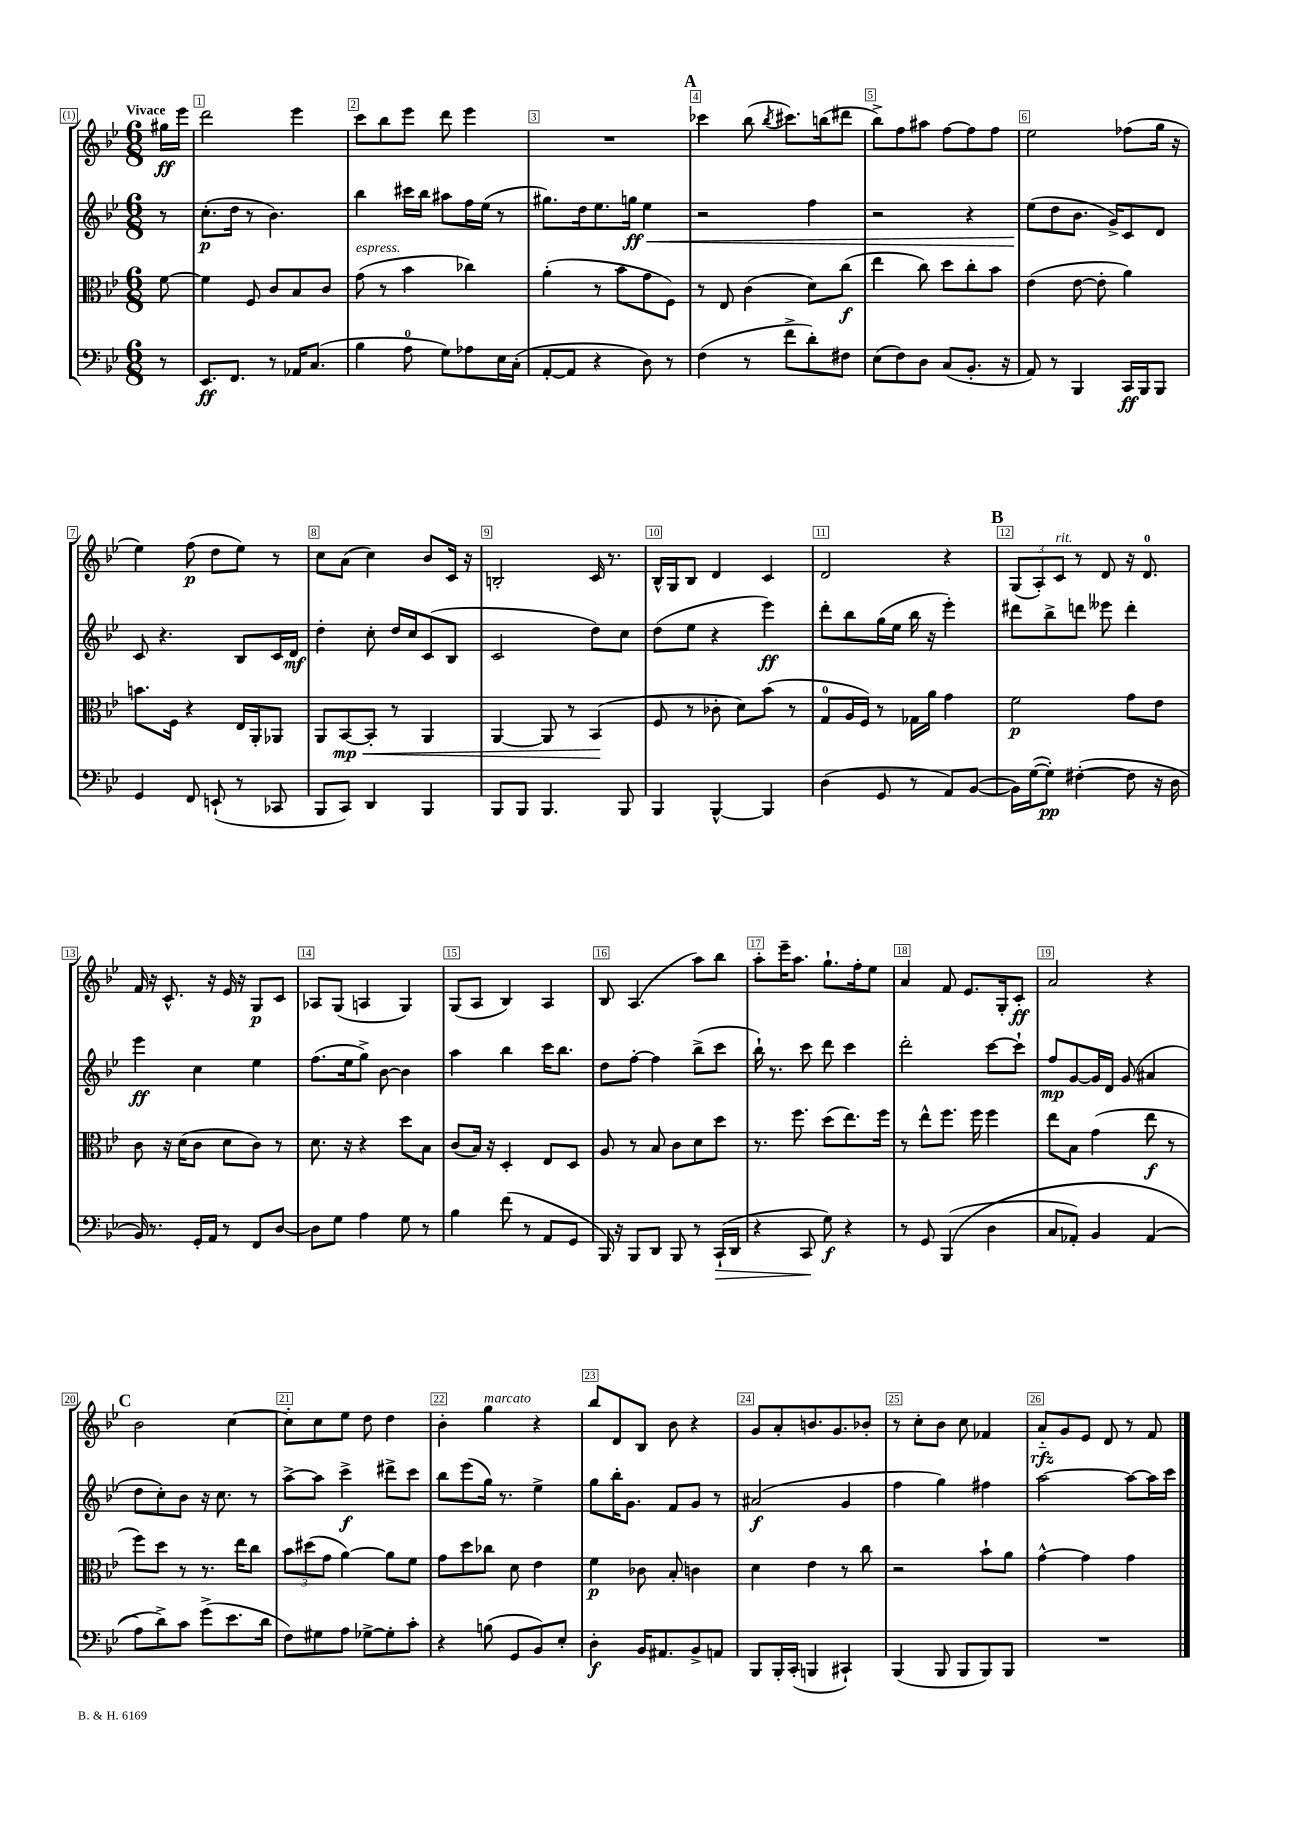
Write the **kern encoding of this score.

**kern	**kern	**kern	**kern
*staff4	*staff3	*staff2	*staff1
*clefF4	*clefC3	*clefG2	*clefG2
*k[b-e-]	*k[b-e-]	*k[b-e-]	*k[b-e-]
*M6/8	*M6/8	*M6/8	*M6/8
8r	[8f\	8r	16gg#\LL
.	.	.	16eee-\JJ
=	=	=	=
8.EE-/L	4f\]	(8.cc'\L	2ddd\
8.FF/J	.	16dd\Jk	.
.	8F/	8r	.
8r	8c/L	4.b-\)	.
16AA-/LK	8B-/	.	4eee-\
(8.C/J	.	.	.
.	8c/J	.	.
=	=	=	=
4B-\	(8g\	4bb-\	8ccc\L
.	8r	.	8bb-\
8A\	4b-\	16ccc#\LL	8eee-\J
.	.	16bb-\JJ	.
8G\L)	.	8aa#\L	8ddd\
8A-\	4cc-\)	16ff\L	4eee-\
.	.	(16ee-\JJ	.
16E-\L	.	8r	.
(16C'\JJ	.	.	.
=	=	=	=
[8AA'/L	(4a'\	8.gg#\L)	2.r
8AA/]J	.	.	.
.	.	16dd\k	.
4r	8r	8.ee-\	.
.	8b-\L	.	.
.	.	16gg\Jk	.
8D\)	8g\	4ee-\	.
8r	8F\J)	.	.
=	=	=	=
(4F\	8r	2r	4ccc-\
.	8E-/	.	.
8r	(4c\	.	(8bb-\
.	.	.	8qbb-/
8f^\L	.	.	8.ccc#\L)
8d'\)	8d\L)	4ff\	.
.	.	.	(16bb\k
8F#\J	(8cc\J	.	8ddd#\J
=	=	=	=
(8E-\L	4ee-\	2r	8bb-^\L)
8F\)	.	.	8ff\
8D\J	8cc\)	.	8aa#\J
(8C/L	8dd\L	.	[8ff\L
8.BB-'/J	8cc'\	4r	8ff\]
.	8b-\J	.	8ff\J
16r	.	.	.
=	=	=	=
8AA/)	(4e-\	(8ee-\L	2ee-\
8r	.	8dd\	.
4BBB-/	[8e-\	8.b-\J	.
.	8e-'\]	.	.
.	.	16g^/LK)	.
16CC/LL	4a\)	8c/	(8ff-\L
16BBB-/J	.	.	.
8BBB-/J	.	8d/J	16gg\Jk
.	.	.	16r
=	=	=	=
4GG/	8.b\L	8c/	4ee-\)
.	.	4.r	.
.	16F\Jk	.	.
8FF/	4r	.	(8ff\
(8EE`/	.	.	8dd\L
8r	16E-/LL	8B-/L	8ee-\J)
.	16AA'/J	.	.
8CC-/	8AA-/J	16c/L	8r
.	.	16d/JJ	.
=	=	=	=
8BBB-/L	8AA/L	4dd'\	8cc\L
8CC/J)	[8BB-/	.	(8a\J
4DD/	8BB-'/]J	8cc'\	4cc\)
.	8r	16dd/LL	.
.	.	16cc/J	.
4BBB-/	4AA/	(8c/	8b-/L
.	.	8B-/J	16c/Jk
.	.	.	16r
=	=	=	=
8BBB-/L	[4AA/	2c/	2B'/
8BBB-/J	.	.	.
4.BBB-/	8AA/]	.	.
.	8r	.	.
.	(4BB-/	8dd\L)	16c/
.	.	.	8.r
8BBB-/	.	8cc\J	.
=	=	=	=
4BBB-/	8F/	(8dd\L	16B-^^/LL
.	.	.	16G/J
.	8r	8ee-\J	8B-/J
[4BBB-^^/	8c-'\	4r	4d/
.	8d\L)	.	.
4BBB-/]	(8b-\J	4eee-\)	4c/
.	8r	.	.
=	=	=	=
(4D\	8G/L	8ddd'\L	2d/
.	16A/L	8bb-\	.
.	16F/JJ)	.	.
8GG/	8r	(16gg\L	.
.	.	16ee-\JJ	.
8r	16G-\LL	16bb-\	.
.	16a\JJ	16r	.
8AA/L)	4g\	4eee-'\)	4r
([8BB-/J	.	.	.
=	=	=	=
16BB-\]LL)	2f\	8ddd#\L	(12G/L
([16G\J	.	.	.
.	.	.	12A'/)
8G'\]J)	.	8bb-^\	.
.	.	.	12c/J
([4F#'\	.	8ddd\J	8r
.	.	8eee--\	8d/
8F#\]	8g\L	4ddd'\	16r
.	.	.	8.d/
16r	8e-\J	.	.
16D\	.	.	.
=	=	=	=
16BB-/)	8c\	4eee-\	16f/
8.r	.	.	16r
.	16r	.	8.c^^/
.	(16d\LK	.	.
16GG'/LL	8c\J	4cc\	.
16AA/JJ	.	.	16r
8r	8d\L	.	16e-/
.	.	.	16r
8FF/L	8c\J)	4ee-\	8G/L
[8D/J	8r	.	8c/J
=	=	=	=
8D\]L	8.d\	(8.ff\L	8A-/L
8G\J	.	.	(8G/J
.	16r	16ee-\k	.
4A\	4r	8gg^\J)	4A/
.	.	[8b-\	.
8G\	8dd\L	4b-\]	4G/)
8r	8B-\J	.	.
=	=	=	=
4B-\	(8c/L	4aa\	(8G/L
.	16B-/Jk)	.	8A/J
.	16r	.	.
(8f\	4D'/	4bb-\	4B-/)
8r	.	.	.
8AA/L	8E-/L	16ccc\LK	4A/
.	.	8.bb-\J	.
8GG/J	8D/J	.	.
=	=	=	=
16BBB-/)	8A/	8dd\L	8B-/
16r	.	.	.
8BBB-/L	8r	[8ff'\J	(4.A/
8DD/J	8B-/	4ff\]	.
8BBB-/	8c\L	.	.
8r	8d\	(8bb-^\L	8aa\L)
(16CC`/LL	8dd\J	8ccc\J	8bb-\J
16DD/JJ	.	.	.
=	=	=	=
4r	8.r	16bb-`\)	8aa'\L
.	.	8.r	.
.	.	.	16eee-~\K
.	8.ff\	.	8.aa\J
8CC/	.	8ccc\	.
8G\)	(8dd\L	8ddd\	8.gg`\L
4r	8.ee-\)	4ccc\	.
.	.	.	16ff'\k
.	.	.	8ee-\J
.	16ff\Jk	.	.
=	=	=	=
8r	8r	2ddd'\	4a/
8GG/	8ee-^^\L	.	.
&((4BBB-/	8.ff\J	.	8f/
.	.	.	8.e-/L
.	16ff\	.	.
4D\	4ff\	[8ccc\L	.
.	.	.	16G'/k
.	.	8ccc`\]J	8c'/J
=	=	=	=
8C/L	8ee-\L	8ff/L	2a/
8AA-'/J)	8B-\J	[8g/	.
4BB-/	(4g\	16g/]L	.
.	.	16d/JJ	.
.	.	(8g/	.
(4AA-/	8ee-\	4a#/	4r
.	8r	.	.
=	=	=	=
8A\L&)	8ff\L)	8dd\L	2b-\
8d^\)	8dd\J	8cc'\)	.
8c\J	8r	8b-\J	.
(8g^\L	8.r	16r	.
.	.	8.cc\	.
8.e-\	.	.	[4cc\
.	16ee-\LK	.	.
.	8cc\J	8r	.
16d\Jk	.	.	.
=	=	=	=
8F\L)	12b-\L	[8aa^\L	8cc'\]L
.	(12dd#\	.	.
8G#\	.	8aa\]J	8cc\
.	12g\J	.	.
8A\J	[4a\)	4ccc^\	8ee-\J
[8G-^\L	.	.	8dd\
8G-'\]	8a\]L	8ddd#^\L	4dd\
8c'\J	8f\J	8ccc\J	.
=	=	=	=
4r	8g\L	8bb-\L	4b-'\
.	8dd\	(8eee-\	.
(8B\	8cc-\J	16gg\Jk)	4gg\
.	.	8.r	.
8GG/L	8d\	.	.
8BB-/)	4e-\	4ee-^\	4r
8E-'/J	.	.	.
=	=	=	=
4D'\	4f\	8gg\L	8bb-/L
.	.	16bb-'\K	8d/
.	.	8.g\J	.
16BB-/LK	8c-\	.	8B-/J
8.AA#/	.	.	.
.	8B-'/	8f/L	8b-\
8BB-^/	4c\	8g/J	4r
8AA/J	.	8r	.
=	=	=	=
8BBB-/L	4d\	(2a#/	8g/L
16BBB-'/L	.	.	8a'/
(16CC'/JJ	.	.	.
4BBB/	4e-\	.	8.b/
.	.	.	8.g/
4CC#`/)	8r	4g/	.
.	8cc\	.	8b-'/J
=	=	=	=
(4BBB-/	2r	4ff\	8r
.	.	.	8cc'\L
8BBB-/	.	4gg\)	8b-\J
8BBB-/L	.	.	8cc\
8BBB-/)	8b-`\L	4ff#\	4f-/
8BBB-/J	8a\J	.	.
=	=	=	=
2.r	[4g^^\	[2aa\	8a'~/L
.	.	.	8g/
.	4g\]	.	8e-/J
.	.	.	8d/
.	4g\	8aa\_L	8r
.	.	16aa\]L	8f/
.	.	16ccc\JJ	.
==	==	==	==
*-	*-	*-	*-
